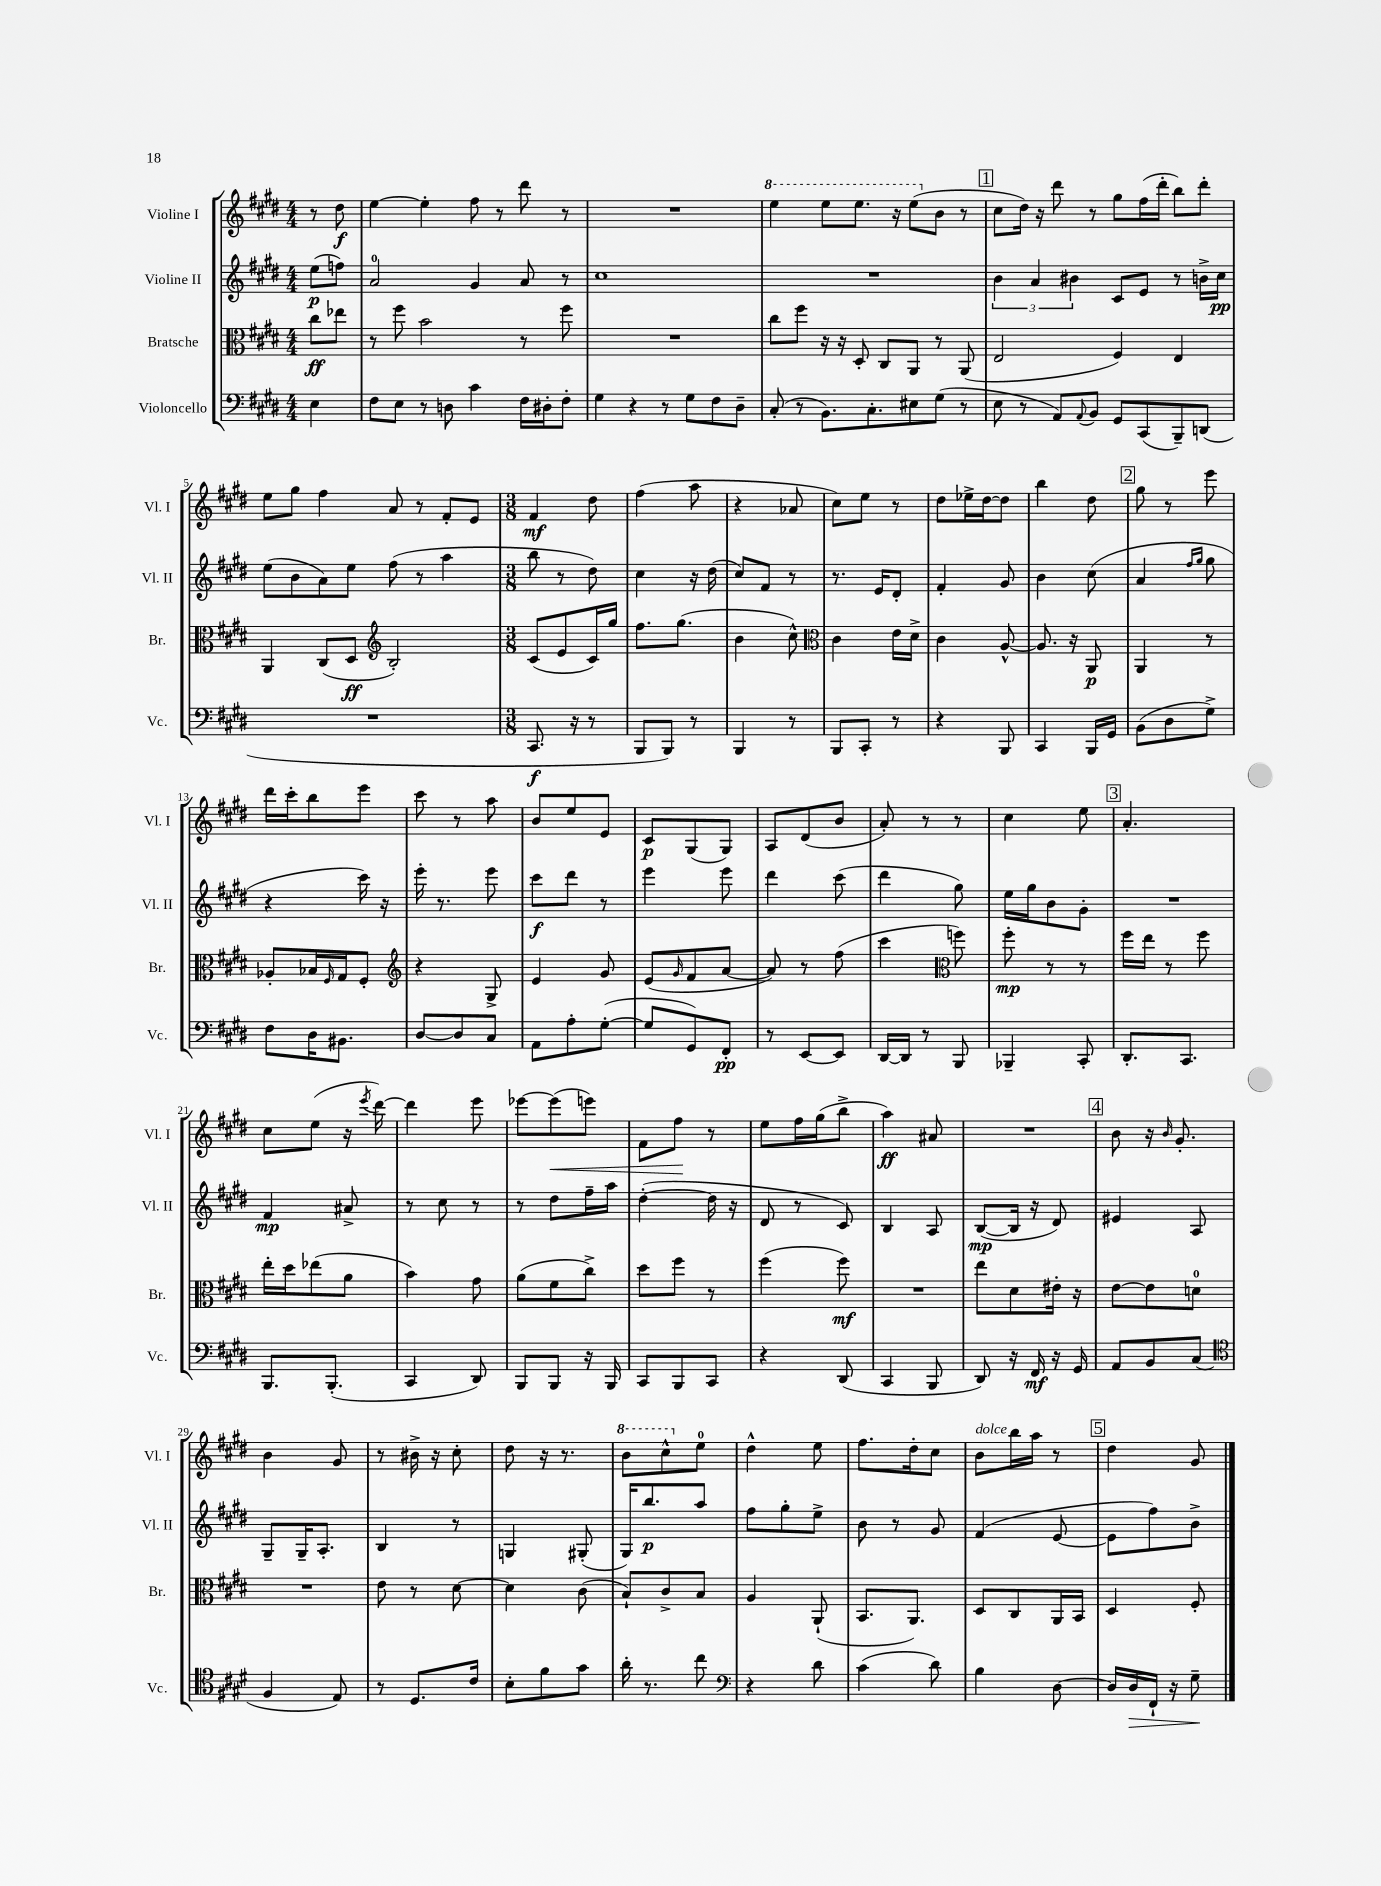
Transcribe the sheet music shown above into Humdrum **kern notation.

**kern	**kern	**kern	**kern
*staff4	*staff3	*staff2	*staff1
*clefF4	*clefC3	*clefG2	*clefG2
*k[f#c#g#d#]	*k[f#c#g#d#]	*k[f#c#g#d#]	*k[f#c#g#d#]
*M4/4	*M4/4	*M4/4	*M4/4
4E	8cc#	(8ee	8r
.	8ee-	8ff)	8dd#
=	=	=	=
8F#	8r	2a	[4ee
8E	8ff#	.	.
8r	2b	.	4ee']
8D	.	.	.
4c#	.	4g#	8ff#
.	.	.	8r
16F#	8r	8a	8ddd#
16D#'	.	.	.
8F#'	8ff#	8r	8r
=	=	=	=
4G#	1r	1cc#	1r
4r	.	.	.
8r	.	.	.
8G#	.	.	.
8F#	.	.	.
8D#~	.	.	.
=	=	=	=
(8C#'	8cc#	1r	4eee
8r	8ff#	.	.
8.BB)	16r	.	8eee
.	16r	.	.
.	8D#'	.	8.eee
8.C#'	.	.	.
.	8C#	.	.
.	.	.	16r
8E#	8AA	.	(8eee
(8G#	8r	.	8b
8r	(8AA	.	8r
=	=	=	=
8E	2E	6b	8cc#
8r	.	.	16dd#)
.	.	6a	.
.	.	.	16r
8AA)	.	.	8ddd#
.	.	6b#	.
8qqAA	.	.	.
8BB	.	.	8r
8GG#	4F#)	8c#	8gg#
(8CC#	.	8e	(16ff#
.	.	.	16ddd#'
8BBB~)	4E	8r	8bb)
(8DD	.	16b^	8ddd#'
.	.	16cc#	.
=	=	=	=
1r	4AA	(8ee	8ee
.	.	8b	8gg#
.	(8C#	8a)	4ff#
.	8D#	8ee	.
*	*clefG2	*	*
.	2B')	(8ff#	8a
.	.	8r	8r
.	.	4aa	8f#'
.	.	.	8e
=	=	=	=
*M3/8	*M3/8	*M3/8	*M3/8
8.CC#	(8c#	8bb	4f#
.	8e	8r	.
16r	.	.	.
8r	16c#)	8dd#)	8dd#
.	16gg#	.	.
=	=	=	=
8BBB	8.ff#	4cc#	(4ff#
8BBB)	.	.	.
.	(8.gg#	.	.
8r	.	16r	8aa
.	.	(16dd#	.
=	=	=	=
4BBB	4b	8cc#)	4r
.	.	8f#	.
8r	8cc#^^)	8r	8a-
=	=	=	=
*	*clefC3	*	*
8BBB	4c#	8.r	8cc#)
8CC#'	.	.	8ee
.	.	16e	.
8r	16e	8d#'	8r
.	16d#^	.	.
=	=	=	=
4r	4c#	4f#'	8dd#
.	.	.	16ee-^
.	.	.	[16dd#
8BBB	[8A^^	8g#	8dd#]
=	=	=	=
4CC#	8.A]	4b	4bb
.	16r	.	.
16BBB	8AA	(8cc#	8dd#
16GG#	.	.	.
=	=	=	=
(8BB	4AA	4a	8gg#
8D#	.	.	8r
.	.	16qqff#	.
.	.	16qqgg#	.
8G#^)	8r	8gg#	8eee
=	=	=	=
8F#	8A-'	4r	16ddd#
.	.	.	16ccc#'
16D#	16B-	.	8bb
.	16qqF#	.	.
8.BB#	16G#	.	.
.	8F#'	16ccc#)	8eee
.	.	16r	.
=	=	=	=
*	*clefG2	*	*
[8D#	4r	16eee'	8ccc#
.	.	8.r	.
8D#]	.	.	8r
8C#	8G#^	8eee	8aa
=	=	=	=
8AA	4e	8ccc#	8b
8A'	.	8ddd#	8ee
([8G#'	8g#	8r	8e
=	=	=	=
8G#]	(8e	4eee	8c#
.	16qqg#	.	.
8GG#)	8f#	.	(8G#
8FF#'	[8a	8eee	8G#)
=	=	=	=
8r	8a])	4ddd#	8A
[8EE	8r	.	(8d#
8EE]	(8ff#	(8ccc#	8b
=	=	=	=
[16DD#	4ccc#	4ddd#	8a')
16DD#]	.	.	.
8r	.	.	8r
*	*clefC3	*	*
8BBB	8ff)	8gg#)	8r
=	=	=	=
4BBB-~	8ff#'	16ee	4cc#
.	.	16gg#	.
.	8r	8b	.
8CC#'	8r	8g#'	8ee
=	=	=	=
8.DD#'	16ff#	4.r	4.a'
.	16ee	.	.
.	8r	.	.
8.CC#	.	.	.
.	8ff#	.	.
=	=	=	=
8.BBB	16ee'	4f#	8cc#
.	16dd#	.	.
.	(8ee-	.	(8ee
(8.BBB'	.	.	.
.	8a	8a#^	16r
.	.	.	8qeee
.	.	.	[16ddd#)
=	=	=	=
4CC#	4b)	8r	4ddd#]
.	.	8cc#	.
8DD#)	8g#	8r	8eee
=	=	=	=
8BBB	(8a	8r	[8eee-
8BBB	8f#	8dd#	(8eee-]
16r	8cc#^)	16ff#~	8eee)
16BBB	.	16aa	.
=	=	=	=
8CC#	8dd#	([4dd#'	8f#
8BBB	8ff#	.	8ff#
8CC#	8r	16dd#]	8r
.	.	16r	.
=	=	=	=
4r	(4ff#	8d#	8ee
.	.	8r	16ff#
.	.	.	(16gg#
(8DD#	8ff#)	8c#)	8bb^
=	=	=	=
4CC#	4.r	4B	4aa)
8BBB	.	8A	8a#
=	=	=	=
8DD#)	8ee	([8B	4.r
16r	8d#	16B]	.
16FF#	.	16r	.
16r	16e#'	8d#)	.
16GG#	16r	.	.
=	=	=	=
8AA	[8e	4e#	8b
8BB	8e]	.	16r
.	.	.	16qqb
.	.	.	8.g#'
(8C#	8d	8A	.
=	=	=	=
*clefC4	*	*	*
4F#	4.r	8G#~	4b
.	.	16G#~	.
.	.	8.A'	.
8E)	.	.	8g#
=	=	=	=
8r	8e	4B	8r
8.D#	8r	.	16b#^
.	.	.	16r
.	[8d#	8r	8cc#'
16c#	.	.	.
=	=	=	=
8B'	4d#]	4G	8dd#
8f#	.	.	16r
.	.	.	8.r
8g#	(8c#	(8G#'	.
=	=	=	=
16a'	8B`)	16G#)	8bb
8.r	.	8.bb	.
.	8c#^	.	8ccc#^^
8cc#	8B	8aa	8ee
=	=	=	=
*clefF4	*	*	*
4r	4A	8ff#	4dd#^^
.	.	8gg#'	.
8d#	(8AA`	8ee^	8ee
=	=	=	=
(4c#	8.BB	8b	8.ff#
.	.	8r	.
.	8.AA)	.	16dd#'
8d#)	.	8g#	8cc#
=	=	=	=
4B	8D#	(4f#	8b
.	8C#	.	16bb
.	.	.	16aa
[8D#	16AA	[8e	8r
.	16BB	.	.
=	=	=	=
16D#]	4D#	8e]	4dd#
16D#	.	.	.
16FF#`	.	8ff#)	.
16r	.	.	.
8G#~	8F#'	8b^	8g#
==	==	==	==
*-	*-	*-	*-
